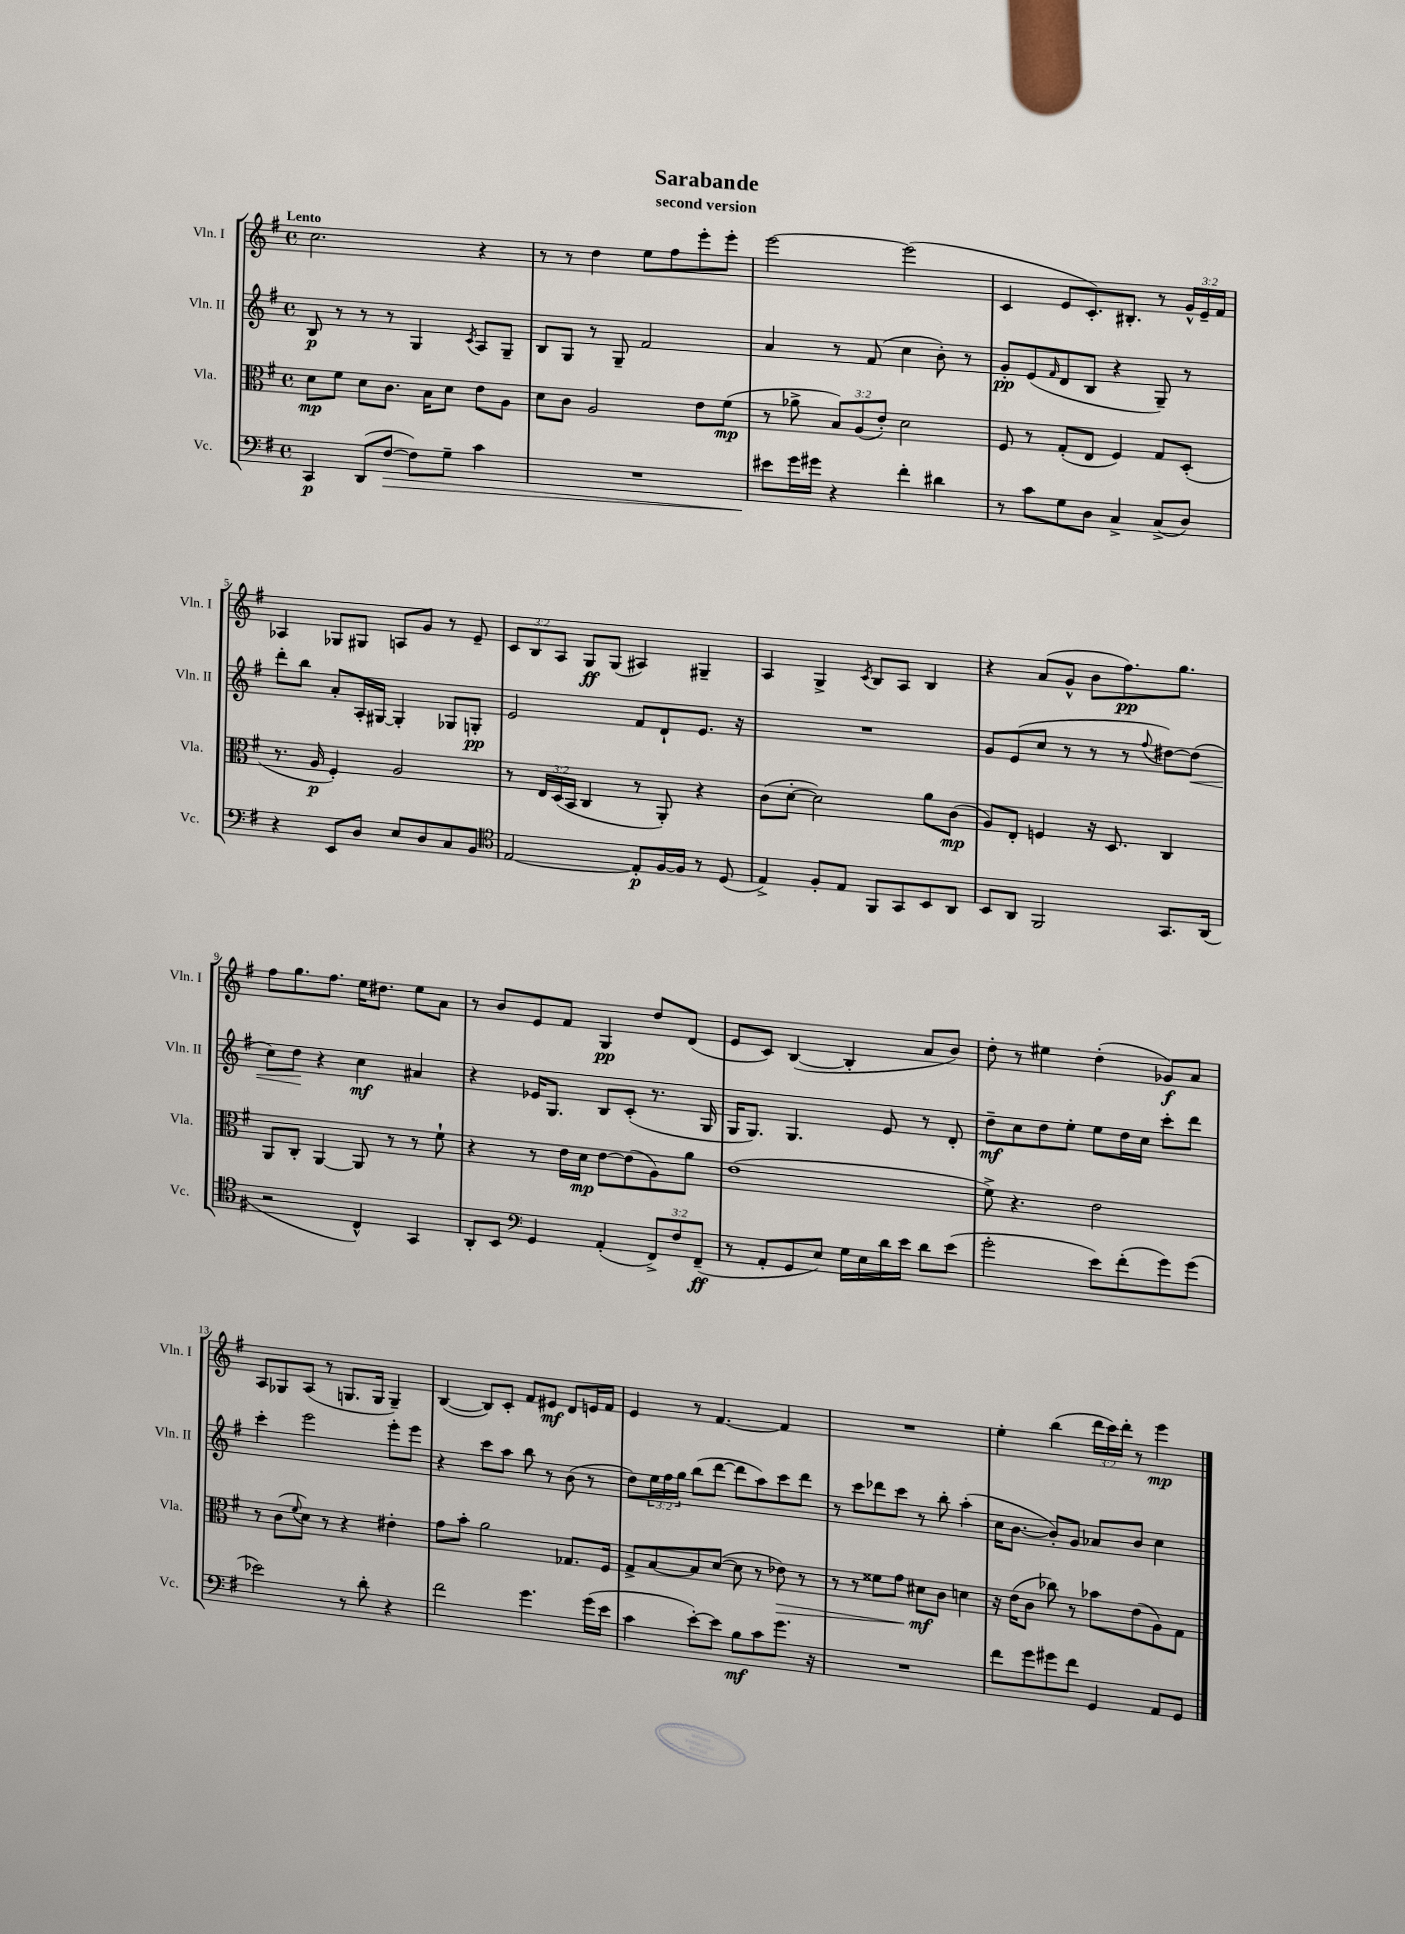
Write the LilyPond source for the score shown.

\header { title = "Sarabande" subtitle = "second version" }
<<
\new StaffGroup <<
\new Staff = "s0" \with { instrumentName = "Vln. I" shortInstrumentName = "Vln. I" } {
    \clef treble \key g \major \defaultTimeSignature \time 4/4 \override Staff.TupletNumber.text = #tuplet-number::calc-fraction-text \tempo "Lento"
    c''2. r4 |
    r8 r8 d''4 e''8 fis''8 e'''8-. e'''8-. |
    e'''2~ e'''2( |
    c'4 e'8 c'8.-.) bis8.-. r8 \tuplet 3/2 { g'16-^ e'16-- fis'16 } |
    aes4 ges8 gis8 a8 g'8 r8 e'8-- |
    \tuplet 3/2 { c'8 b8 a8 } g8\ff g8( ais4) gis4-- |
    a4 g4-> \acciaccatura { c'8 } b8 a8 b4 |
    r4 a'8( g'8-^ b'8 fis''8.\pp) g''8. |
    fis''8 g''8. fis''8. e''16 dis''8. e''8 a'8 |
    r8 b'8 e'8 fis'8 g4\pp d''8 d'8( |
    e'8 c'8) b4~( b4-. a'8 b'8) |
    d''8-. r8 eis''4 d''4-.( ges'8\f) a'8 |
    a8 ges8 a8( r8 g8. g16 g4--) |
    b4~( b8) c'8-. fis'8 eis'8\mf d'8 e'16 fis'16 |
    e'4 r8 fis'4.~ fis'4 |
    R1 |
    e''4-. b''4( \tuplet 3/2 { d'''16 c'''16) d'''16-. } r8 e'''4\mp \bar "|." |
}
\new Staff = "s1" \with { instrumentName = "Vln. II" shortInstrumentName = "Vln. II" } {
    \clef treble \key g \major \defaultTimeSignature \time 4/4 \override Staff.TupletNumber.text = #tuplet-number::calc-fraction-text
    b8\p r8 r8 r8 g4 \acciaccatura { c'8 } a8 g8-- |
    b8 g8 r8 g8-- fis'2 |
    a'4 r8 fis'8( c''4 b'8-.) r8 |
    g'8-.\pp e'8( \grace { fis'16 } d'8 b8 r4 g8--) r8 |
    d'''8-. b''8 a'8-. a16-. gis16~ gis4-. ges8 g8-.\pp |
    e'2 fis'8 d'8-! e'8. r16 |
    R1 |
    g'8 e'8( c''8 r8 r8 r8 \appoggiatura { fis''8 } dis''8~) dis''8\<( |
    c''8) d''8\! r4 c''4\mf ais'4 |
    r4 ees'16 g8. b8 c'8-.( r8. g16 |
    g16 g8.) g4. e'8 r8 d'8-. |
    d''8--\mf c''8 d''8 e''8-. e''8 d''16 c''16 c'''8-. d'''8 |
    c'''4-. e'''2 e'''8-. e'''8 |
    r4 c'''8 a''8 b''8 r8 b'8( r8 |
    d''8) \tuplet 3/2 { e''16 fis''16 g''16 } b''8( d'''8~ d'''8 a''8) c'''8 d'''8 |
    r8 c'''8 des'''8 c'''8 r8 b''8-. a''4-.( |
    c''16 b'8.~ b'8-.) g'8 aes'8 b'8 c''4 \bar "|." |
}
\new Staff = "s2" \with { instrumentName = "Vla." shortInstrumentName = "Vla." } {
    \clef alto \key g \major \defaultTimeSignature \time 4/4 \override Staff.TupletNumber.text = #tuplet-number::calc-fraction-text
    d'8\mp fis'8 d'8 c'8. b16 d'8 e'8 a8 |
    d'8 c'8 a2 e'8 fis'8\mp( |
    r8 aes'8-> \tuplet 3/2 { b8) a8( e'8-.) } d'2 |
    fis8 r8 g8-.( e8 fis4) g8 d8-.( |
    r8. a16\p fis4-.) a2 |
    r8 \tuplet 3/2 { e16 d16( b,16 } c4 r8 a,8-.) r4 |
    c'8( d'8~-. d'2) a'8 c'8\mp( |
    a8) e8-. f4 r16 d8. c4 |
    a,8 c8-. a,4~ a,8 r8 r8 fis'8-! |
    r4 r8 e'16 d'16\mp e'8~ e'8( a8) a'8 |
    e'1( |
    fis'8->) r4. e'2 |
    r8 c'8( \appoggiatura { fis'8 } d'8) r8 r4 eis'4-. |
    g'8 b'8-. a'2 ges8. fis16 |
    g8-> b8~ b8 d'8~( d'8 r8 ees'8\>) r8 |
    r8 r8 fisis'8 g'8 dis'8\mf\! c'8 d'4 |
    r16 e'16( c'8 ces''8) r8 bes'8 e'8( a8) g8 \bar "|." |
}
\new Staff = "s3" \with { instrumentName = "Vc." shortInstrumentName = "Vc." } {
    \clef bass \key g \major \defaultTimeSignature \time 4/4 \override Staff.TupletNumber.text = #tuplet-number::calc-fraction-text
    c,4\p d,8( fis8~\> fis8) g8-- c'4 |
    R1 |
    eis'8\! g'16 gis'16 r4 fis'4-. dis'4 |
    r8 c'8 g8 d8 c4-> c8->( d8) |
    r4 e,8 d8 e8 d8 c8 b,8 |
    \clef tenor e2~ e8-.\p fis16~ fis16 r8 d8( |
    e4->) fis8-. e8 fis,8 g,8 b,8 a,8 |
    b,8 a,8 fis,2 g,8. a,16( |
    r2 c4-^) g,4 |
    a,8-. b,8 \clef bass g,4 a,4-.( \tuplet 3/2 { fis,8->) fis8 fis,8--\ff( } |
    r8 a,8-. g,8 e8) g16 e16 d'16 e'16 d'8 e'8( |
    g'2-. e'8) fis'8-.( g'8) g'8( |
    ees'2) r8 d'8-. r4 |
    fis'2 g'4. g'16( e'16 |
    c'4 e'8~-.) e'8 b8\mf c'8 g'8. r16 |
    R1 |
    fis'8 g'8 gis'8 fis'8 g,4 a,8 g,8 \bar "|." |
}
>>
>>
